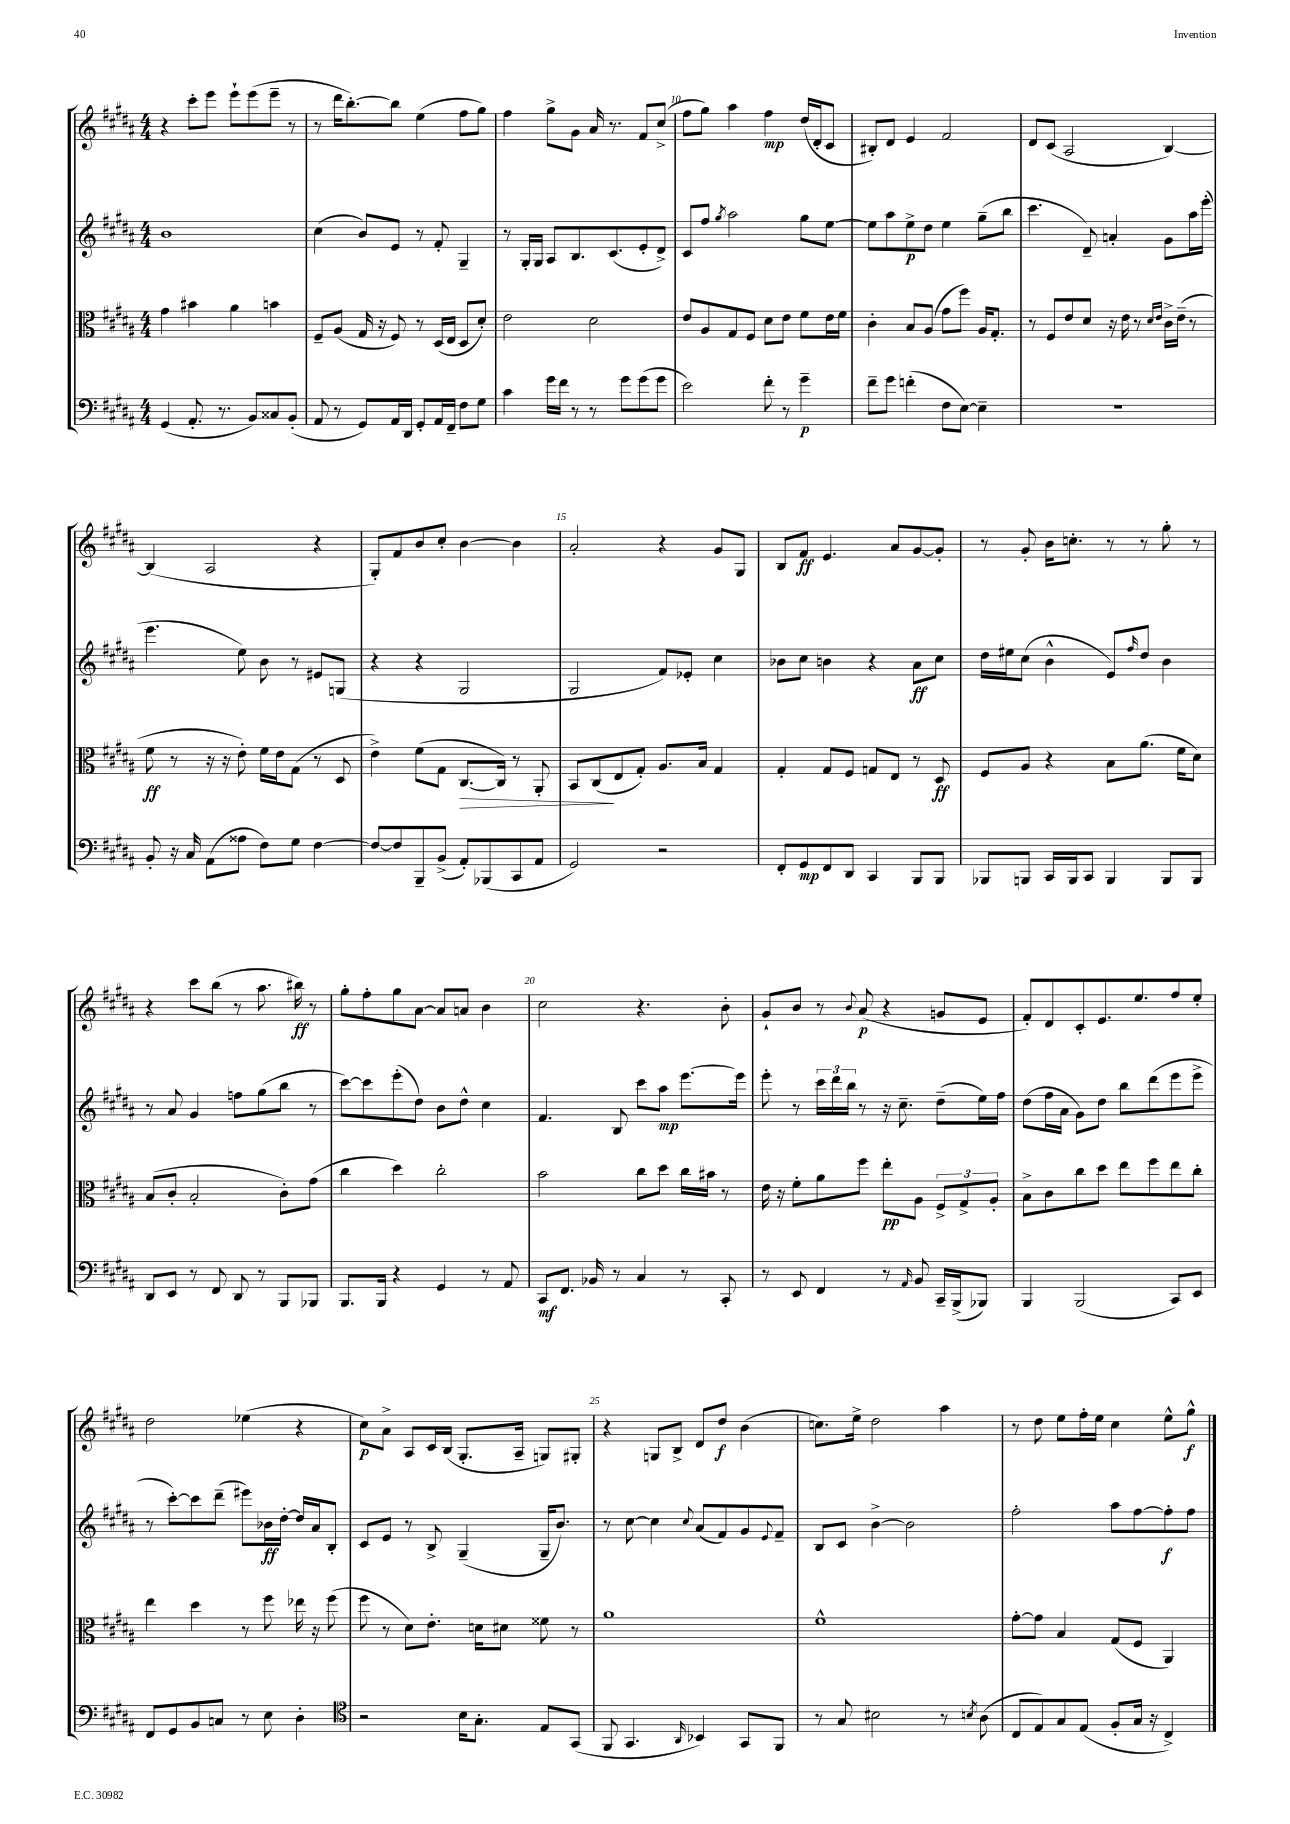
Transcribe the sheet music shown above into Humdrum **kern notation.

**kern	**kern	**kern	**kern
*staff4	*staff3	*staff2	*staff1
*clefF4	*clefC3	*clefG2	*clefG2
*k[f#c#g#d#a#]	*k[f#c#g#d#a#]	*k[f#c#g#d#a#]	*k[f#c#g#d#a#]
*M4/4	*M4/4	*M4/4	*M4/4
(4GG#	4g#	1b	4r
8.AA#'	4b#	.	8ccc#'
.	.	.	8eee
8.r	.	.	.
.	4a#	.	8eee`
8BB)	.	.	(8eee
8C##	4b	.	8eee~
(8BB'	.	.	8r
=	=	=	=
8AA#	8F#~	(4cc#	8r
8r	(8A#	.	16ddd#
.	.	.	[8.bb')
8GG#)	16G#	8b)	.
.	16r	.	.
16AA#	8F#)	8e	8bb]
16DD#	.	.	.
8GG#'	8r	8r	(4ee
16AA#	(16D#	8f#'	.
16FF#~	16E	.	.
8F#	8D#	4G#~	8ff#
8G#	8d#')	.	8gg#)
=	=	=	=
4c#	2e	8r	4ff#
.	.	16G#'	.
.	.	16G#	.
16g#	.	8A#	8gg#^
16f#	.	.	.
8r	.	8.B	8g#
8r	2d#	.	16a#
.	.	(8.c#	8.r
8g#	.	.	.
(8g#	.	8e'	8f#
8g#	.	8d#^)	(8cc#^
=	=	=	=
2e)	8e	8c#	8ff#
.	8A#	8ff#	8gg#)
.	.	8qgg#	.
.	8G#	2aa#	4aa#
.	8F#	.	.
8f#'	8d#	.	4ff#
8r	8e	.	.
4g#~	8f#	8gg#	(16dd#
.	.	.	16d#'
.	16e	[8ee	8c#
.	16f#	.	.
=	=	=	=
8f#~	4c#'	8ee]	8B#')
8g#	.	8aa#	8d#
(4f'	8B	8ee^	4e
.	(8A#	8dd#	.
8F#	8g#	4ee	2f#
[8E)	8ff#)	.	.
4E~]	16A#	(8gg#~	.
.	8.G#'	.	.
.	.	8bb	.
=	=	=	=
1r	8r	4.ccc#	8d#
.	8F#	.	(8c#
.	8e	.	2A#
.	8d#	8d#~)	.
.	16r	4a'	.
.	16e	.	.
.	8r	.	.
.	16qqd#	.	.
.	16qqe	.	.
.	16c#^	8g#	[4B)
.	(16e~	.	.
.	8r	16aa#	.
.	.	(16eee'	.
=	=	=	=
8BB'	8f#	4.eee	(4B]
16r	8r	.	.
16C#	.	.	.
(8AA#	16r	.	2A#
.	16r	.	.
8A##	8e')	8ee)	.
8F#)	16f#	8b	.
.	16e	.	.
8G#	(8G#	8r	.
[4F#	8r	8e#	4r
.	8D#	(8G	.
=	=	=	=
8F#_	4e^)	4r	8G#')
8F#]	.	.	8f#
8BBB~	(8f#	4r	8b
(8BB^	8G#	.	8cc#'
8AA#')	[8.C#	2G#	[4b
(8BBB-	.	.	.
.	16C#])	.	.
8CC#	8r	.	4b]
8AA#	8AA#'	.	.
=	=	=	=
2GG#)	8BB	2G#	2a#'
.	(8C#	.	.
.	8E	.	.
.	8G#')	.	.
2r	8.A#	8f#)	4r
.	.	8e-'	.
.	16B	.	.
.	4G#	4cc#	8g#
.	.	.	8G#
=	=	=	=
8FF#'	4G#'	8b-	8B
8GG#	.	8cc#	8f#
8FF#	8G#	4b	4.e
8DD#	8F#	.	.
4CC#	8G	4r	.
.	8E	.	8a#
8BBB	8r	8a#	[8g#
8BBB	8D#	8cc#	8g#']
=	=	=	=
8BBB-	8F#	16dd#	8r
.	.	16ee#	.
8BBB	8A#	(8cc#	8g#'
16CC#	4r	4b^^	16b
16BBB	.	.	8.cc'
8CC#	.	.	.
4BBB	8B	8e)	8r
.	.	16qqff#	.
.	(8.a#	8dd#	8r
8BBB	.	4b	8gg#'
.	16f#	.	.
8BBB	8d#)	.	8r
=	=	=	=
8DD#	(8B	8r	4r
8EE	8c#'	8a#	.
8r	2B'	4g#	8ccc#
8FF#	.	.	(8bb
8DD#	.	8ff	8r
8r	.	(8gg#	8.aa#
8BBB	8c#')	8bb	.
.	.	.	16bb#)
8BBB-	(8g#	8r	8r
=	=	=	=
8.BBB	4cc#	[8ccc#)	8gg#'
.	.	8ccc#]	8ff#'
16BBB	.	.	.
4r	4dd#)	(8eee'	8gg#
.	.	8dd#)	[8a#
4GG#	2cc#'	8b	8a#]
.	.	8dd#^^	8a
8r	.	4cc#	4b
8AA#	.	.	.
=	=	=	=
8CC#	2b	4.f#	2cc#
8.FF#	.	.	.
16BB-	.	.	.
8r	.	8B	.
4C#	8cc#	8ccc#	4.r
.	8dd#	8aa#	.
8r	16cc#	[8.eee	.
.	16b#	.	.
8CC#'	8r	.	8b'
.	.	16eee]	.
=	=	=	=
8r	16e	8eee'	8g#`
.	16r	.	.
8EE	8f#'	8r	8b
4FF#	8a#	24ccc#	8r
.	.	24ddd#	.
.	.	24bb	.
.	.	.	8qqb
.	8ff#	8r	(8a#
8r	8ee'	16r	4r
.	.	8.cc#~	.
16qqAA#	.	.	.
8BB	8A#	.	.
16CC#~	12F#^	(8dd#~	8g
(16BBB^	.	.	.
.	12G#^	.	.
8BBB-)	.	16ee)	8e
.	12A#'	.	.
.	.	16ff#	.
=	=	=	=
4BBB	8B^	(8dd#	8f#')
.	8c#	16ff#	8d#
.	.	16a#	.
(2BBB	8cc#	8g#)	8c#'
.	8dd#	8dd#	8.e
.	8ee	8bb	.
.	.	.	8.ee
.	8ff#	(8ddd#	.
8CC#)	8ee	8eee	8ff#
8EE	8cc#'	8eee^	8ee'
=	=	=	=
8FF#	4ee	8r	2dd#
8GG#	.	[8ccc#')	.
8BB	4dd#	8ccc#]	.
8C	.	(8ddd#~	.
8r	8r	8eee#)	(4ee-
8E	8ff#	16b-	.
.	.	[16dd#'	.
4D#'	16ee-	16dd#]	4r
.	16r	16a#	.
.	(8ff#	8B'	.
=	=	=	=
*clefC4	*	*	*
2r	8ff#	8c#	8cc#)
.	8r	8e	8a#^
.	8d#)	8r	8A#
.	8.e'	8B^	16c#
.	.	.	(16B
16B	.	(4G#~	8.G#'
8.G#'	16d	.	.
.	8d#	.	.
.	.	.	16A#~
8E	8f##	16G#~	8G)
.	.	8.b)	.
(8GG#	8r	.	8G#'
=	=	=	=
8FF#	1a#	8r	4r
4.GG#	.	[8cc#	.
.	.	4cc#]	8G
.	.	.	8B^
16qqAA#	.	8qqcc#	.
4BB-)	.	(8a#	8d#
.	.	8f#)	8dd#
8GG#	.	8g#	(4b
.	.	8qqe	.
8FF#	.	8f#~	.
=	=	=	=
8r	1f#^^	8B	8.cc)
8G#	.	8c#	.
.	.	.	16ee^
2B#	.	[4b^	2dd#
.	.	2b]	.
8r	.	.	4aa#
8qB	.	.	.
(8A#	.	.	.
=	=	=	=
8C#	[8g#'	2ff#'	8r
8E)	8g#]	.	8dd#
8G#	4B	.	8ee
(8E	.	.	16ff#'
.	.	.	16ee
8F#'	(8G#	8aa#	4cc#
16G#	8F#	[8ff#	.
16r	.	.	.
4C#^)	4AA#)	8ff#']	8ee^^
.	.	8ff#	8gg#^^
==	==	==	==
*-	*-	*-	*-
